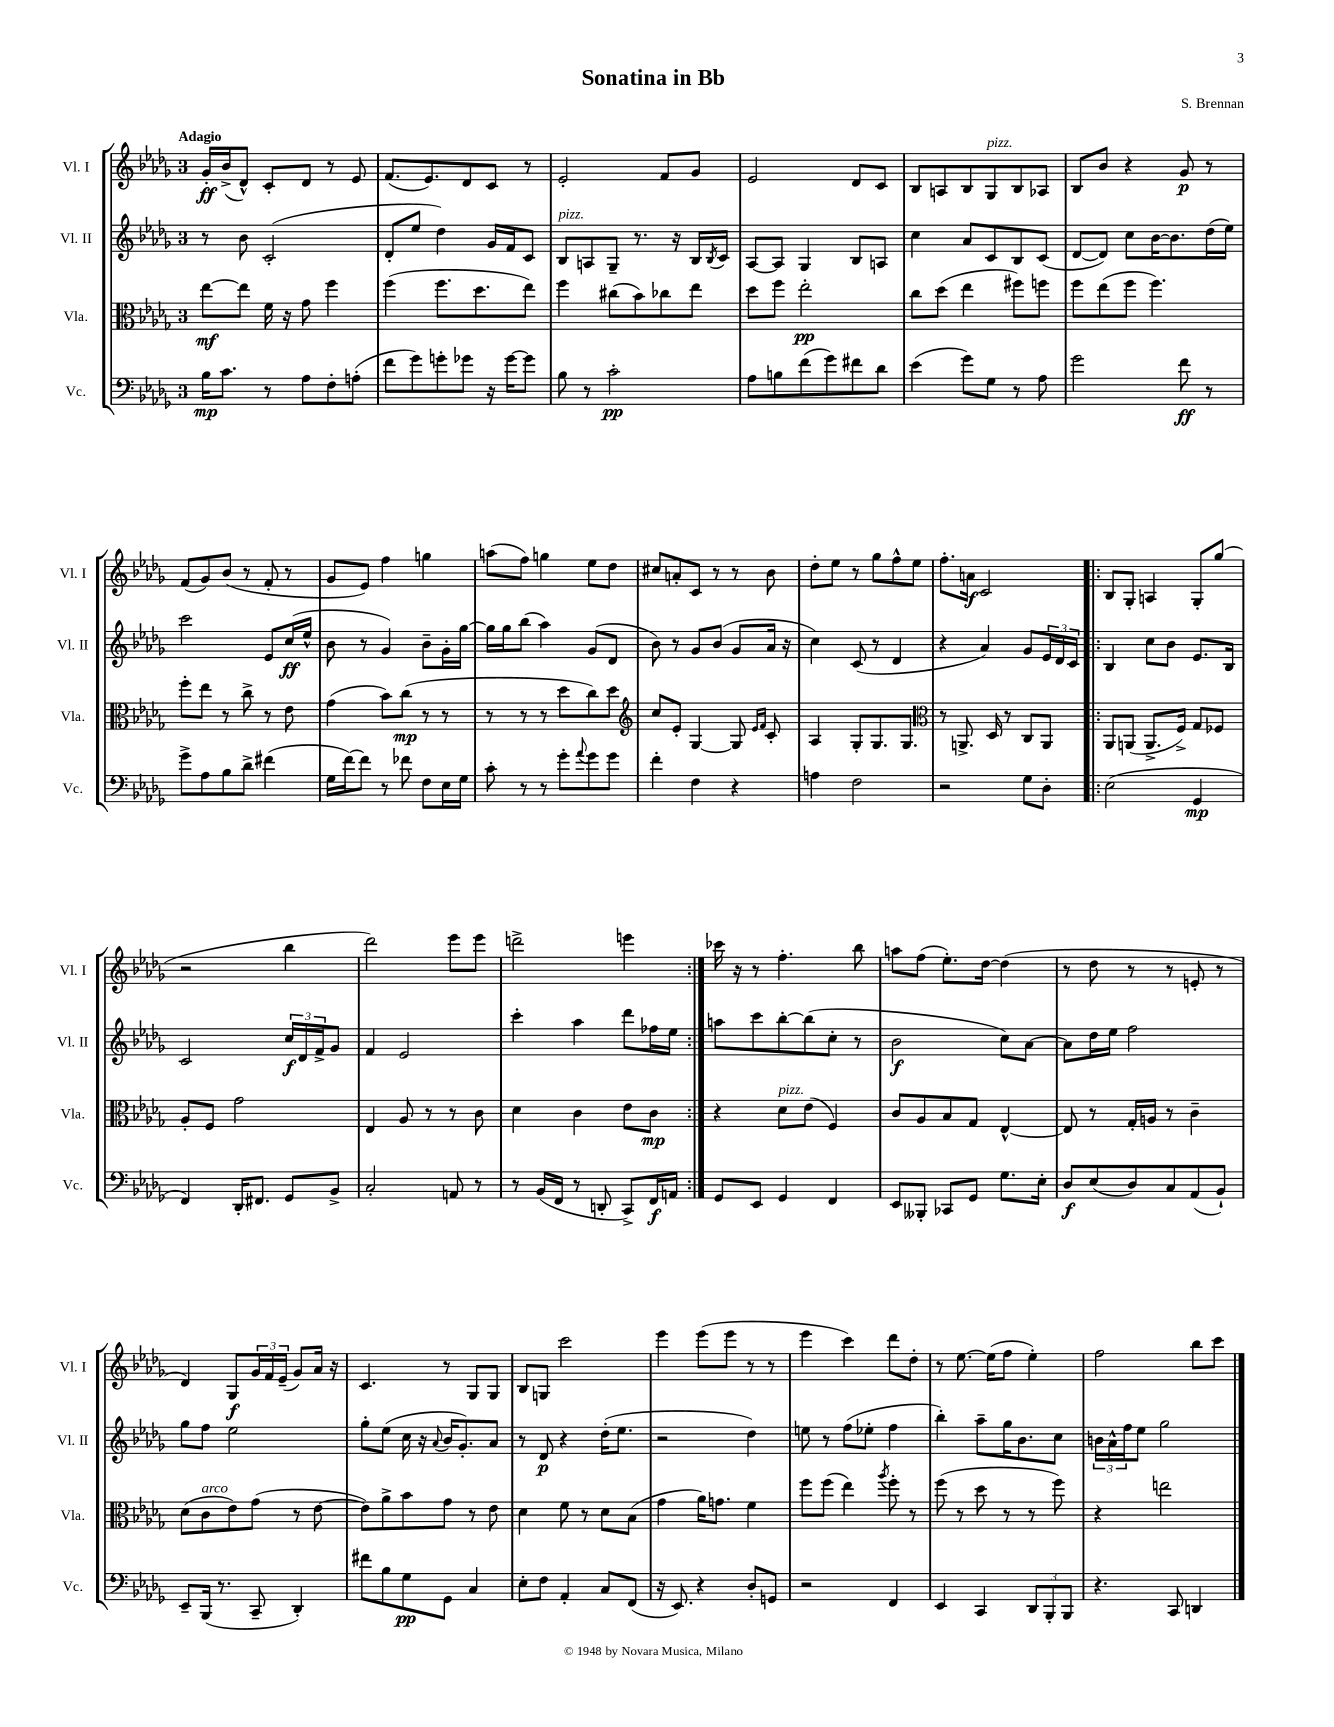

**kern	**kern	**kern	**kern
*staff4	*staff3	*staff2	*staff1
*clefF4	*clefC3	*clefG2	*clefG2
*k[b-e-a-d-g-]	*k[b-e-a-d-g-]	*k[b-e-a-d-g-]	*k[b-e-a-d-g-]
*M3/4	*M3/4	*M3/4	*M3/4
16B-	[8ee-	8r	16g-'
8.c	.	.	(16b-^
.	8ee-]	8b-	8d-^^)
8r	16f	(2c'	8c'
.	16r	.	.
8A-	8g-	.	8d-
8F'	4ff	.	8r
(8A'	.	.	8e-
=	=	=	=
8f	(4ff	8d-'	(8.f
8g-)	.	8ee-	.
.	.	.	8.e-)
8g'	8.ff	4dd-)	.
8g-	.	.	8d-
.	8.dd-	.	.
16r	.	16g-	8c
[16g-	.	16f	.
8g-]	8ee-)	8c	8r
=	=	=	=
8B-	4ff	8B-	2e-'
8r	.	8A	.
2c'	(8cc#	8G-~	.
.	8b-)	8.r	.
.	8cc-	.	8f
.	.	16r	.
.	8ee-	16B-	8g-
.	.	8qB-	.
.	.	16c	.
=	=	=	=
8A-	8dd-	[8A-	2e-
8B	8ff	8A-]	.
(8f	2ee-'	4G-	.
8g-)	.	.	.
8f#	.	8B-	8d-
8d-	.	8A	8c
=	=	=	=
(4e-	8cc	4cc	8B-
.	(8dd-	.	8A
8g-)	4ee-	8a-	8B-
8G-	.	8c	8G-
8r	8ff#)	8B-	8B-
8A-	8ff	(8c	8A-
=	=	=	=
2g-	8ff	[8d-	8B-
.	(8ee-	8d-])	8b-
.	8ff	8cc	4r
.	4.ff)	[16b-	.
.	.	8.b-]	.
8f	.	.	8g-
8r	.	(16dd-	8r
.	.	16ee-)	.
=	=	=	=
8g-^	8ff'	2ccc	(8f
8A-	8ee-	.	8g-)
8B-	8r	.	(8b-
8d-^	8cc^	.	8r
(4f#	8r	8e-	8f'
.	8e-	(16cc	8r
.	.	16ee-^^	.
=	=	=	=
16G-	(4g-	8b-	8g-
[16f)	.	.	.
8f]	.	8r	8e-)
8r	8b-)	4g-)	4ff
8f-	(8cc	.	.
8F	8r	8b-~	4gg
16E-	8r	16g-'	.
16G-	.	[16gg-	.
=	=	=	=
8c'	8r	16gg-]	(8aa
.	.	16gg-	.
8r	8r	(8bb-	8ff)
8r	8r	4aa-)	4gg
8g-'	8dd-	.	.
8qqa-	.	.	.
8g-	8cc)	(8g-	8ee-
8g-	8dd-	8d-	8dd-
=	=	=	=
*	*clefG2	*	*
4f'	8cc	8b-)	8cc#
.	8e-'	8r	8a'
4F	[4G-	8g-	8c
.	.	(8b-	8r
4r	8G-]	8g-	8r
.	16qqe-	.	.
.	16qqf	.	.
.	8c'	16a-	8b-
.	.	16r	.
=	=	=	=
4A	4A-	4cc)	8dd-'
.	.	.	8ee-
2F	8G-'	(8c	8r
.	8.G-	8r	8gg-
.	.	4d-	8ff^^
.	8.G-	.	.
.	.	.	8ee-
=	=	=	=
*	*clefC3	*	*
2r	8r	4r	8.ff'
.	8.AA^	.	.
.	.	.	16a
.	.	4a-)	2c
.	16D-	.	.
.	8r	.	.
8G-	8C	8g-	.
8D-'	8AA	24e-	.
.	.	24d-	.
.	.	24c	.
=!|:	=!|:	=!|:	=!|:
(2E-	8AA-	4B-	8B-
.	(8AA	.	8G-'
.	8.AA^	8cc	4A
.	.	8b-	.
.	16F^)	.	.
4GG-	8G-	8.e-	8G-'
.	8F-	.	(8gg-
.	.	16B-	.
=	=	=	=
4FF)	8A-'	2c	2r
.	8F	.	.
16DD-'	2g-	.	.
8.FF#	.	.	.
8GG-	.	24cc	4bb-
.	.	24d-	.
.	.	24f^	.
8BB-^	.	8g-	.
=	=	=	=
2C'	4E-	4f	2ddd-)
.	8A-	2e-	.
.	8r	.	.
8AA	8r	.	8eee-
8r	8c	.	8eee-
=	=	=	=
8r	4d-	4ccc'	2ddd^
(16BB-	.	.	.
16FF	.	.	.
8r	4c	4aa-	.
8DD'	.	.	.
8CC^)	8e-	8ddd-	4eee
16FF	8c	16ff-	.
16AA	.	16ee-	.
=:|!	=:|!	=:|!	=:|!
8GG-	4r	8aa	16ccc-
.	.	.	16r
8EE-	.	8ccc	8r
4GG-	8d-	[8bb-'	4.ff'
.	(8e-	(8bb-]	.
4FF	4F)	8cc'	.
.	.	8r	8bb-
=	=	=	=
8EE-	8c	2b-	8aa
8BBB--'	8A-	.	(8ff
8CC-	8B-	.	8.ee-')
8GG-	8G-	.	.
.	.	.	[16dd-
8.G-	[4E-^^	8cc)	(4dd-]
.	.	[8a-	.
16E-'	.	.	.
=	=	=	=
8D-	8E-]	8a-]	8r
(8E-	8r	16dd-	8dd-
.	.	16ee-	.
8D-)	16G-'	2ff	8r
.	16A	.	.
8C	8r	.	8r
(8AA-	4c~	.	8e'
8BB-`)	.	.	8r
=	=	=	=
8EE-~	(8d-	8gg-	4d-)
(16BBB-	8c	8ff	.
8.r	.	.	.
.	8e-)	2ee-	8G-
8CC~	(8g-	.	24g-
.	.	.	24f
.	.	.	(24e-~
4DD-')	8r	.	8g-)
.	[8e-	.	16a-
.	.	.	16r
=	=	=	=
8f#	8e-])	8gg-'	4.c
8B-	8a-^	(8ee-	.
8G-	8b-	16cc	.
.	.	16r	.
.	.	8qqa-	.
8GG-	8g-	16b-	8r
.	.	8.g-')	.
4C	8r	.	8G-
.	8e-	8a-	8G-
=	=	=	=
8E-'	4d-	8r	8B-
8F	.	8d-	8G
4AA-'	8f	4r	2ccc
.	8r	.	.
8C	8d-	(16dd-'	.
.	.	8.ee-	.
(8FF	(8B-	.	.
=	=	=	=
16r	4g-	2r	4eee-
8.EE-)	.	.	.
4r	16a-)	.	(8eee-
.	8.g	.	.
.	.	.	8eee-
8D-'	4f	4dd-)	8r
8GG	.	.	8r
=	=	=	=
2r	8ff	8ee	4eee-
.	(8ff	8r	.
.	4ee-)	(8ff	4ccc)
.	.	8ee-'	.
.	8qaa-	.	.
4FF	8ff'	4ff	8ddd-
.	8r	.	8dd-'
=	=	=	=
4EE-	(8ff	4bb-')	8r
.	8r	.	[8.ee-
4CC	8dd-	8aa-~	.
.	.	.	(16ee-]
.	8r	16gg-	8ff
.	.	8.b-	.
12DD-	8r	.	4ee-')
12BBB-'	.	.	.
.	8ff)	8cc	.
12BBB-	.	.	.
=	=	=	=
4.r	4r	24b	2ff
.	.	24a-^^	.
.	.	24ff	.
.	.	8ee-	.
.	2ee	2gg-	.
8CC	.	.	.
4DD	.	.	8bb-
.	.	.	8ccc
==	==	==	==
*-	*-	*-	*-
